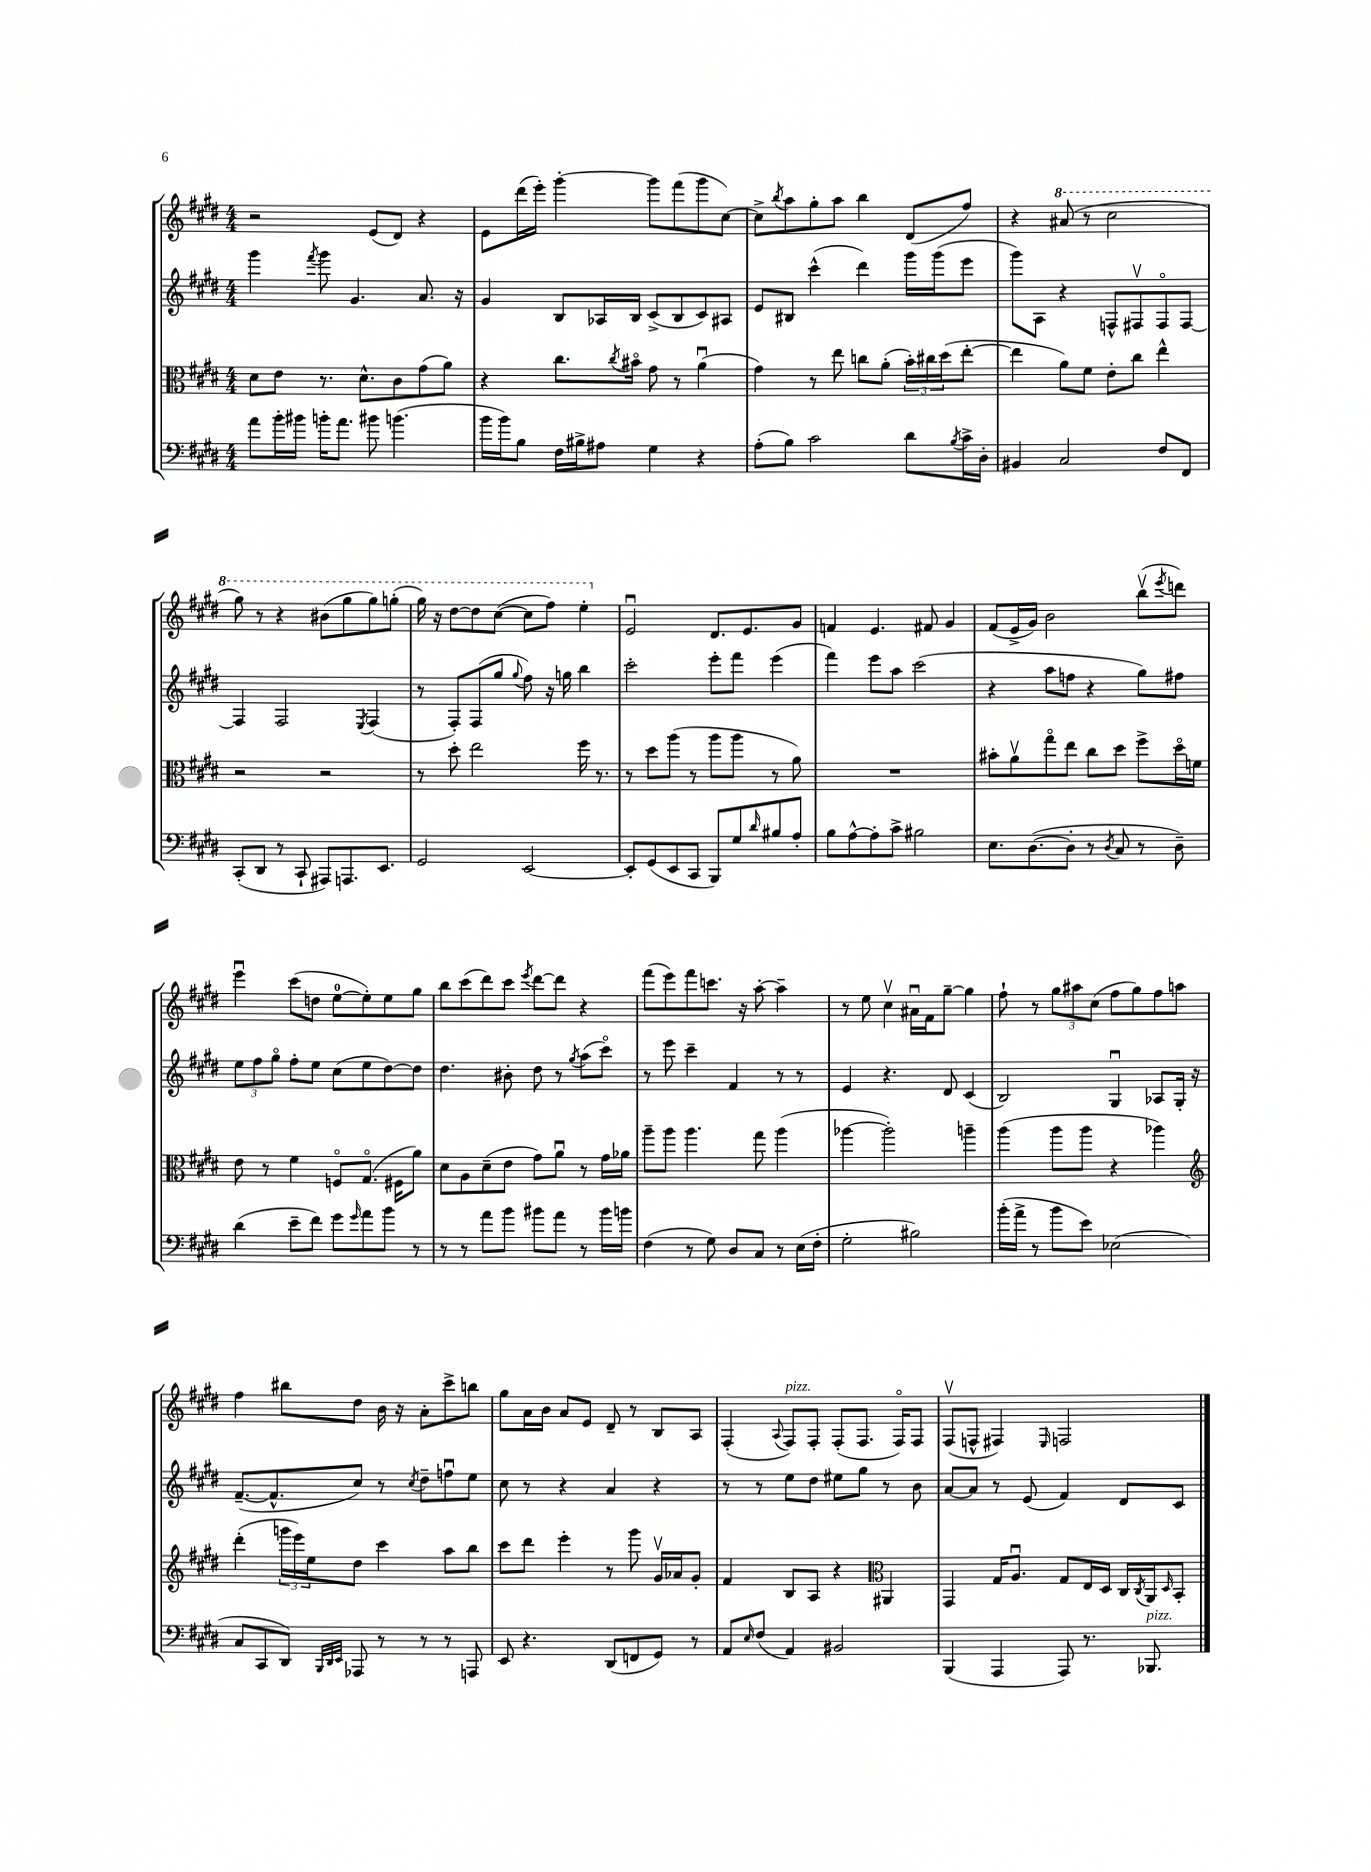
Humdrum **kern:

**kern	**kern	**kern	**kern
*staff4	*staff3	*staff2	*staff1
*clefF4	*clefC3	*clefG2	*clefG2
*k[f#c#g#d#]	*k[f#c#g#d#]	*k[f#c#g#d#]	*k[f#c#g#d#]
*M4/4	*M4/4	*M4/4	*M4/4
8a	8d#	4ggg#	2r
16b'	8e	.	.
16b#	.	.	.
.	.	8qfff#	.
16b'	8.r	8ggg#	.
8.a	.	.	.
.	.	4.g#	.
.	8.d#^^	.	.
8b#	.	.	(8e
(4.b	8c#	.	8d#)
.	(8g#	8.a	4r
.	8a)	.	.
.	.	16r	.
=	=	=	=
16b	4r	4g#	8e
16b)	.	.	.
8B	.	.	(16ddd#
.	.	.	16eee')
16F#	8.cc#	8B	[4ggg#'
16B#^	.	.	.
8A#	.	16A-	.
.	8qcc#	.	.
.	16b#o	16B	.
4G#	8g#	(8c#^	8ggg#]
.	8r	8B	(8fff#
4r	(4au	8c#)	8ggg#
.	.	8A#	[8cc#)
=	=	=	=
(8A'	4g#)	8e	8cc#^]
.	.	.	8qbb
8B)	.	8B#	8aa
2c#	8r	(4ccc#^^	8gg#'
.	8ee	.	8aa
.	8cc	4ddd#)	4bb
.	(8a'	.	.
8d#	24b')	16ggg#	(8d#
.	24cc#	.	.
.	.	(16ggg#	.
.	(24dd#	.	.
8qB	.	.	.
16c#^	[8ee'	8eee	8ff#)
16D#'	.	.	.
=	=	=	=
4BB#	4ee]	8ggg#)	4r
.	.	8A	.
2C#	8a)	4r	(8aa#
.	8f#	.	8r
.	8e'	8F^^	2ccc#
.	8cc#	8F#v	.
8F#	4ee^^	8F#o	.
8FF#	.	[8F#	.
=	=	=	=
(8CC#'	2r	4F#]	8ggg#)
8DD#	.	.	8r
8r	.	2F#	4r
8CC#`	.	.	.
8AAA#)	2r	.	(8bb#
8.AAA	.	.	8ggg#
.	.	8qE	.
.	.	(4F#	8ggg#)
8.EE	.	.	.
.	.	.	(8ggg'
=	=	=	=
2GG#	8r	8r	16ggg#)
.	.	.	16r
.	8dd#'	8F#')	[8ddd#
.	2ee	(8F#	8ddd#]
.	.	8gg#	([8ccc#
.	.	8qqgg#	.
[2EE	.	8ff#)	8ccc#]
.	.	16r	8fff#)
.	.	16gg	.
.	16ff#	4bb	4eee'
.	8.r	.	.
=	=	=	=
8EE']	8r	2ccc#'	2eu
(8GG#	8dd#	.	.
8EE	(8aa	.	.
8CC#	8r	.	.
8BBB)	8aa	8eee'	8.d#
8G#	8aa	8fff#	.
.	.	.	8.e
16qqd#	.	.	.
8B#	8r	(4eee	.
8A'	8a)	.	8g#
=	=	=	=
8B	1r	4fff#)	4f
[8A^^	.	.	.
8A']	.	8eee	4.e
8c#^	.	8aa	.
2B#	.	(2ccc#	.
.	.	.	8f#
.	.	.	4g#
=	=	=	=
8.E	8b#'	4r	(8f#
.	8av	.	16e^
([8.D#	.	.	16g#)
.	8gg#o	8aa	2b
8D#']	8ee	8ff	.
8r	8cc#	4r	.
8qD#	.	.	.
8C#	8dd#	.	.
8r	8ff#^	8gg#)	(8bbv
.	.	.	8qeee
8D#~)	16dd#o	8ff#	8ddd)
.	16f	.	.
=	=	=	=
(4d#	8e	12ee	4eeeu
.	.	12ff#	.
.	8r	.	.
.	.	12gg#o	.
8e~	4f#	8ff#'	(8ccc#
8f#)	.	8ee	8dd
8g#	8Fo	(8cc#	[8ee
16qqg#	.	.	.
8a	(8.G#o	8ee	8ee'])
8b	.	[8dd#)	8ee
.	16F#	.	.
8r	8a)	8dd#]	8gg#
=	=	=	=
8r	8d#	4.dd#	8bb
8r	8A	.	(8ccc#
8a	(8d#~	.	8ddd#)
8b	8e	8b#'	8ccc#
.	.	.	8qeee
8b#	8g#)	8dd#	[8ddd#
8a	8au	8r	8ddd#]
.	.	8qgg#	.
8r	8r	(8aa	4r
16b#	16g#	8ccc#o)	.
16b	16a-	.	.
=	=	=	=
(4F#	8aa~	8r	(8fff#
.	8aa	8eee	8eee)
8r	4.aa	4ccc#~	8fff#
8G#)	.	.	8.ccc
8D#	.	4f#	.
.	.	.	16r
8C#	8gg#	.	[8aa'
8r	(4aa	8r	4aa~]
(16E	.	8r	.
16F#'	.	.	.
=	=	=	=
2G#'	[4aa-	4e	8r
.	.	.	8ee
.	2aa-'])	4.r	4cc#v
2B#)	.	.	16a#u
.	.	.	16f#
.	.	8d#	[8gg#~
.	4aa~	(4c#	4gg#]
=	=	=	=
(16b'	(4aa	2B)	8ff#`
16a^	.	.	.
8r	.	.	8r
8b	8aa	.	12gg#
.	.	.	12aa#
8e)	8aa	.	.
.	.	.	(12cc#
(2E-	4r	4G#u	8ff#
.	.	.	8gg#)
.	4aa-)	8A-	8ff#
.	.	16G#'	8aa
.	.	16r	.
=	=	=	=
*	*clefG2	*	*
8C#	(4ddd#'	([8.f#~	4ff#
8CC#	.	.	.
.	.	8.f#^^]	.
8DD#)	24ggg	.	8bb#
.	24eee)	.	.
.	24ee	.	.
32qqBBB	.	.	.
32qqDD#	.	.	.
32qqEE	.	.	.
8AAA-	8dd#	8cc#)	8dd#
8r	4ccc#	8r	16b
.	.	.	16r
.	.	8qcc#	.
8r	.	8dd#~	8a'
8r	8aa	8ffu	8ccc#^
8AAA	8bb	8ee	8bb
=	=	=	=
8EE	8ccc#	8cc#	8gg#
4.r	8ddd#	8r	16a
.	.	.	16b
.	4eee'	4r	8a
.	.	.	8e
(8DD#	8r	4a	8d#~
8FF	8ggg#	.	8r
8GG#)	16g#v	4r	8B
.	16a-	.	.
8r	8g#'	.	8A
=	=	=	=
8AA	4f#	8r	(4F#'
16qqE	.	.	.
(8F#	.	8r	.
.	.	.	8qqA
4AA)	8B	8ee	8F#)
.	8A	8dd#	8F#'
2BB#	4r	8ee#	(8F#'
.	.	8gg#	8.F#
*	*clefC3	*	*
.	4AA#	8r	.
.	.	.	16F#o)
.	.	8b	8F#
=	=	=	=
(4BBB	4GG#	[8a	(8F#v
.	.	8a]	8F^^
4AAA	16G#	8r	4F#)
.	8.Au	.	.
.	.	(8e	.
.	.	.	16qqE
8AAA)	8G#	4f#)	2F
8.r	16E	.	.
.	16D#	.	.
.	16C#	8d#	.
.	8qC#	.	.
8.BBB-	16AA	.	.
.	16qqD#	.	.
.	8BB'	8c#	.
==	==	==	==
*-	*-	*-	*-
